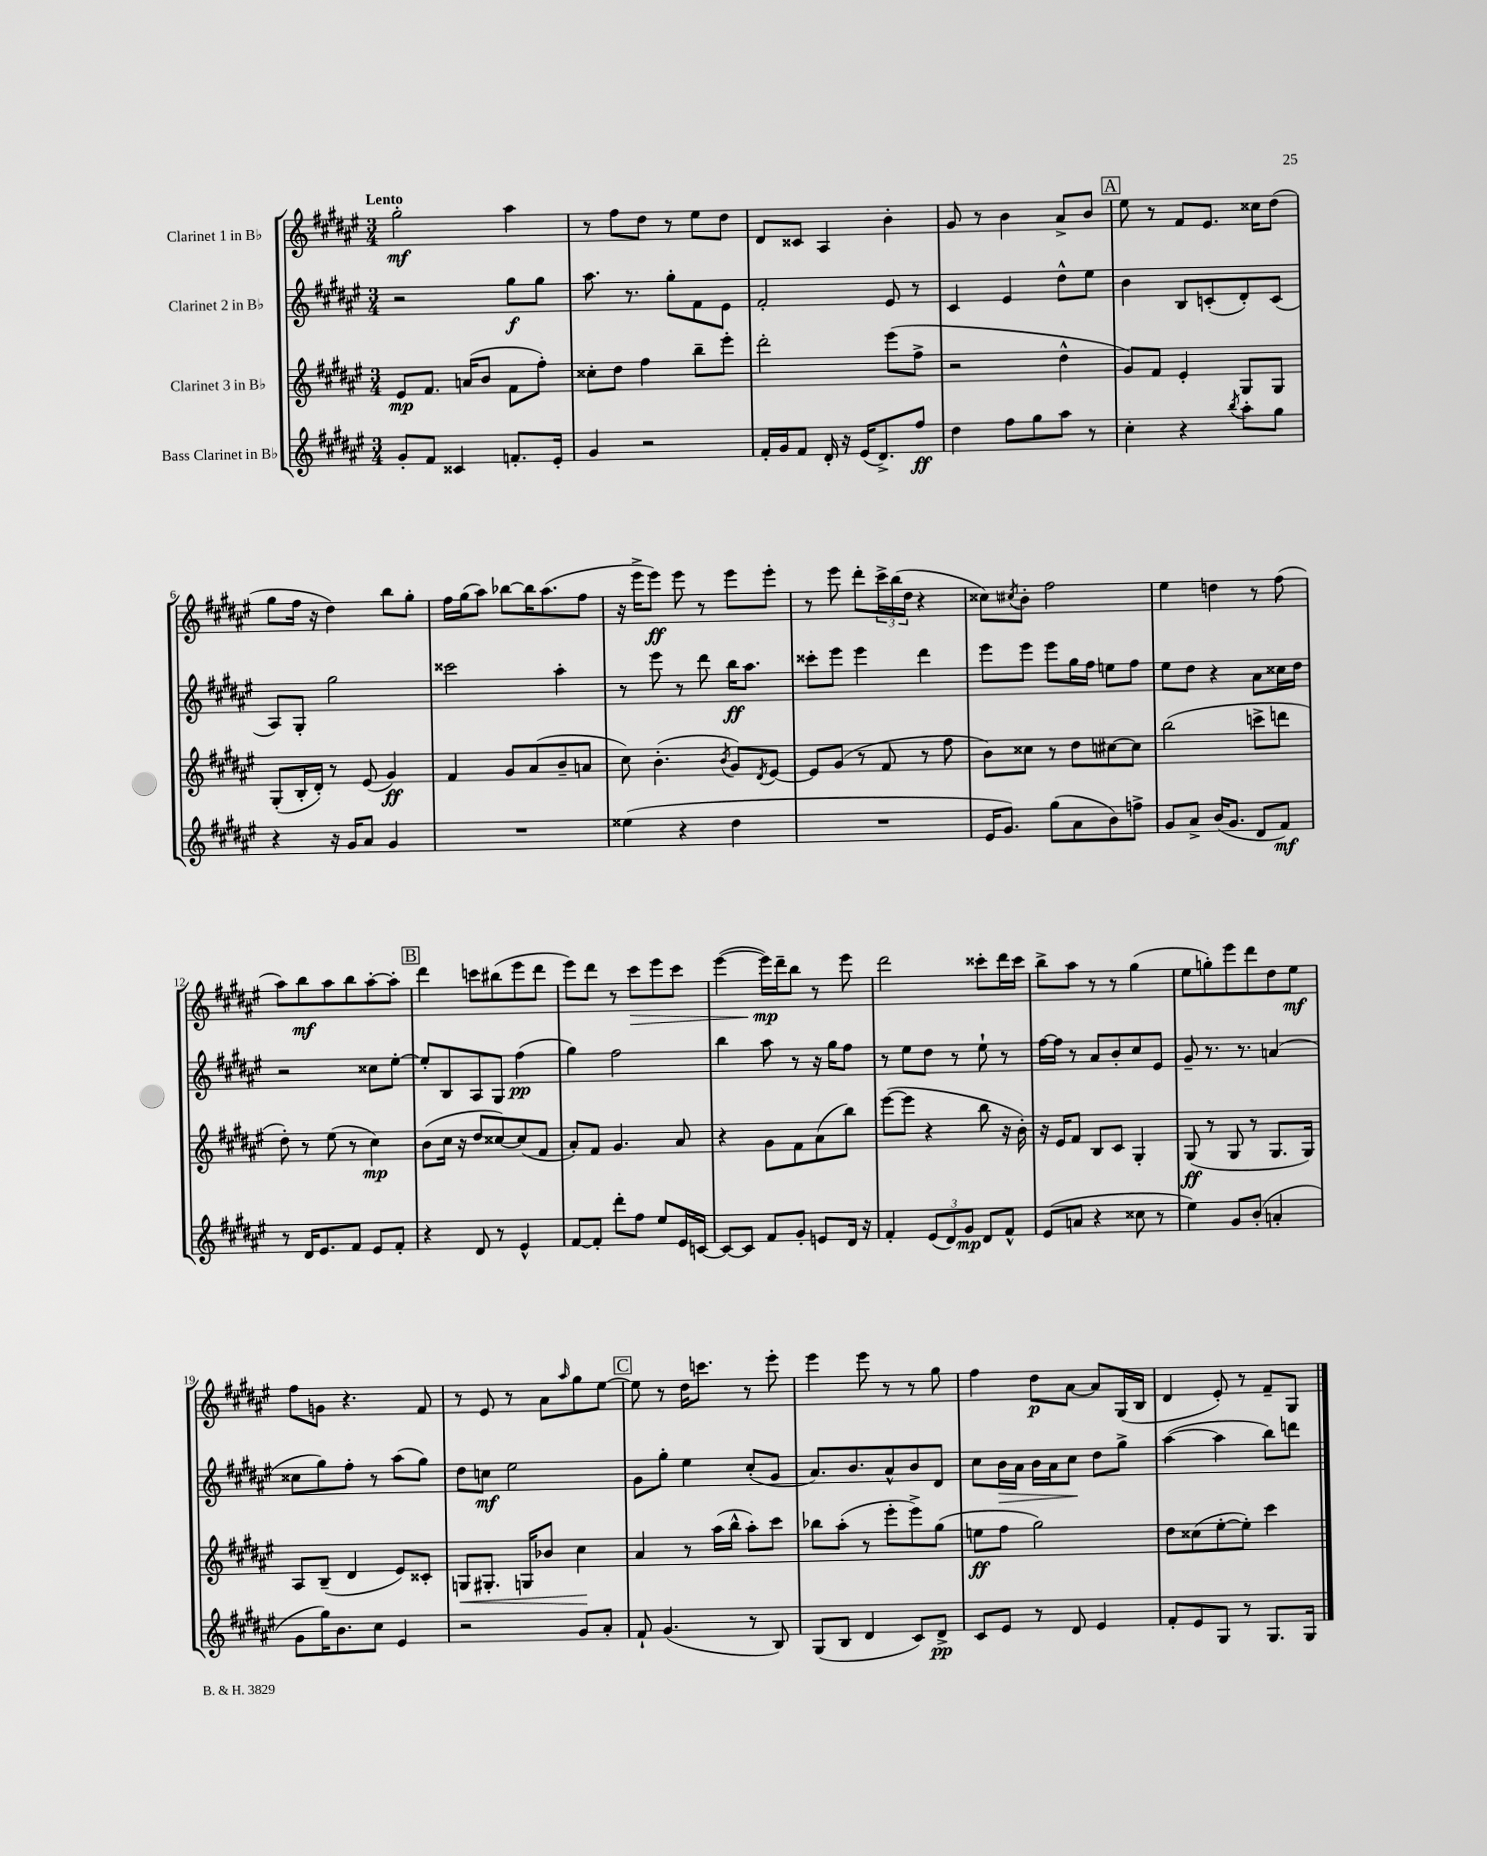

**kern	**kern	**kern	**kern
*staff4	*staff3	*staff2	*staff1
*clefG2	*clefG2	*clefG2	*clefG2
*k[f#c#g#d#a#e#]	*k[f#c#g#d#a#e#]	*k[f#c#g#d#a#e#]	*k[f#c#g#d#a#e#]
*M3/4	*M3/4	*M3/4	*M3/4
8g#'/L	8e#/L	2r	2gg#'\
8f#/J	8.f#/J	.	.
4c##/	.	.	.
.	(16a/LK	.	.
.	8b/J	.	.
8.f'/L	8f#\L	8gg#\L	4aa#\
.	8ff#'\J)	8gg#\J	.
16e#'/Jk	.	.	.
=	=	=	=
4g#/	8cc##'\L	8.aa#\	8r
.	8dd#\J	.	8ff#\L
.	.	8.r	.
2r	4ff#\	.	8dd#\J
.	.	8gg#'\L	8r
.	8bb~\L	8f#\	8ee#\L
.	8eee#'\J	8e#\J	8dd#\J
=	=	=	=
16f#'/LL	2ddd#'\	2f#'/	8d#/L
16g#/J	.	.	.
8f#/J	.	.	8c##/J
16d#'/	.	.	4A#/
16r	.	.	.
(16e#/LK	.	.	.
8.d#^/)	.	.	.
.	(8eee#\L	8e#/	4b'\
8ff#/J	8ff#^\J	8r	.
=	=	=	=
4dd#\	2r	4c#/	8g#/
.	.	.	8r
8ff#\L	.	4e#/	4b\
8gg#\	.	.	.
8aa#\J	4dd#^^\	8dd#^^\L	8a#^/L
8r	.	8ee#\J	8b/J
=	=	=	=
4cc#'\	8g#/L)	4b\	8ee#\
.	8f#/J	.	8r
4r	4e#'/	8B/L	8f#/L
.	.	(8c'/	8.e#/J
8qbb/	.	.	.
8aa#'\L	8G#/L	8d#'/)	.
.	.	.	16cc##\LK
8gg#\J	8G#/J	(8c/J	(8dd#\J
=	=	=	=
4r	(8G#'/L	8A#/L)	8gg#\L
.	16B'/L	8G#'/J	16ff#\Jk
.	16d#'/JJ)	.	16r
16r	8r	2gg#\	4dd#\)
16g#/LK	.	.	.
8a#/J	(8e#/	.	.
4g#/	4g#/)	.	8bb\L
.	.	.	8gg#'\J
=	=	=	=
2.r	4f#/	2ccc##\	16ff#\LL
.	.	.	(16gg#\J
.	.	.	8aa#\J)
.	8g#/L	.	[8bb-\L
.	(8a#/	.	16bb-\]K
.	.	.	(8.aa#\
.	8b~/	4aa#'\	.
.	8a/J	.	8ff#\J
=	=	=	=
(4ee##\	8cc#\)	8r	16r
.	.	.	16eee#^\LK
.	(4.b'\	8eee#\	8eee#\J)
4r	.	8r	8eee#\
.	.	8ddd#\	8r
.	8qb/	.	.
4dd#\	8g#/L)	16bb\LK	8eee#\L
.	.	8.aa#\J	.
.	8qd#/	.	.
.	[8e#/J	.	8eee#'\J
=	=	=	=
2.r	8e#/]L	8ccc##'\L	8r
.	(8g#/J	8eee#\J	8eee#\
.	8r	4eee#\	8ddd#'\L
.	8f#/	.	24ccc#^\L
.	.	.	(24bb\
.	.	.	24dd#\JJ
.	8r	4ddd#\	4r
.	8ff#\	.	.
=	=	=	=
16e#/LK	8b\L)	8eee#\L	8cc##\L)
8.g#/J)	.	.	.
.	.	.	8qcc#/
.	8cc##\J	8eee#\J	8b'\J
(8gg#\L	8r	8eee#\L	2ff#\
8a#\	8dd#\L	16gg#\L	.
.	.	16ff#\JJ	.
8b\)	[8cc#\	8ee\L	.
8ff^\J	8cc#\]J	8ff#\J	.
=	=	=	=
8g#/L	(2bb\	8ee#\L	4ee#\
8a#^/J	.	8dd#\J	.
(16b/LK	.	4r	4dd\
8.g#/J	.	.	.
8d#/L	8ccc^\L	8a#\L	8r
8f#/J)	8ddd\J	16cc##\L	(8ff#\
.	.	16dd#\JJ	.
=	=	=	=
8r	8dd#'\)	2r	8aa#\L)
16d#/LK	8r	.	8bb\
8.e#/	.	.	.
.	(8ee#\	.	8aa#\
8f#/J	8r	.	8bb\
8e#/L	4cc#\)	8cc##\L	[8aa#'\
8f#'/J	.	[8ee#'\J	8aa#'\]J
=	=	=	=
4r	(8b\L	8ee#'/]L	4ddd#\
.	16cc#\Jk	8B/	.
.	16r	.	.
8d#/	8dd#/L	8A#/	8ccc\L
8r	[8cc##/)	8G#/J	(8bb#\
4e#^^/	(8cc##/]	(4ff#\	8eee#\
.	8f#/J	.	8ddd#\J
=	=	=	=
[8f#/L	8a#'/L)	4gg#\)	8eee#\L)
8f#'/]J	8f#/J	.	8ddd#\J
8ddd#'\L	4.g#/	2ff#\	8r
8ff#\J	.	.	8ccc#\L
8ee#/L	.	.	8eee#\
16e#/L	8a#/	.	8ccc#\J
[16c/JJ	.	.	.
=	=	=	=
8c/_L	4r	4bb\	([4eee#\
8c/]J	.	.	.
8f#/L	8g#\L	8aa#\	16eee#\]LL)
.	.	.	16ddd#~\J
8g#'/J	8f#\	8r	8bb\J
8e/L	(8a#\	16r	8r
.	.	16gg#\LK	.
16d#/Jk	8bb\J)	8ff#\J	8eee#\
16r	.	.	.
=	=	=	=
4f#'/	([8eee#\L	8r	2ddd#\
.	8eee#\]J	8ee#\L	.
(12e#/L	4r	8dd#\J	.
12d#/)	.	.	.
.	.	8r	.
12g#/J	.	.	.
8d#/L	8bb\	8ee#`\	8ccc##'\L
8f#^^/J	16r	8r	16ddd#\L
.	16b'\)	.	16ccc##\JJ
=	=	=	=
(8e#/L	16r	[16ff#\LL	8bb^\L
.	16e#/LK	16ff#\]JJ	.
8a/J	8f#/J	8r	8aa#\J
4r	8B/L	8a#/L	8r
.	8c#/J	8b'/	8r
8cc##\	4G#'/	8cc#/	(4gg#\
8r	.	8e#/J	.
=	=	=	=
4ee#\)	(8G#/	8g#~/	8ee#\L
.	8r	8.r	8gg'\)
8g#/L	8G#/	.	8eee#\
.	.	8.r	.
(8b'/J	8r	.	8ddd#\
4a'/	8.G#/L	(4a/	8dd#\
.	.	.	8ee#\J
.	16G#/Jk)	.	.
=	=	=	=
8g#\L	8A#/L	8cc##\L	8ff#\L
16gg#\K)	(8B~/J	8gg#\)	8g\J
8.b\	.	.	.
.	4d#/	8ff#'\J	4.r
8cc#\J	.	8r	.
4e#/	8e#/L)	(8aa#\L	.
.	8c##'/J	8gg#\J)	8f#/
=	=	=	=
2r	8G/L	8dd#\L	8r
.	8.G#'/J	8cc\J	8e#/
.	.	2ee#\	8r
.	16G/LK	.	.
.	8b-/J	.	8a#\L
.	.	.	16qqaa#/
8g#/L	4cc#\	.	8gg#\
8a#'/J	.	.	[8ee#\J
=	=	=	=
8f#`/	4a#/	8g#\L	8ee#\]
(4.g#/	.	8gg#'\J	8r
.	8r	4ee#\	16dd#\LK
.	.	.	8.ccc\J
.	(16aa#\LL	.	.
.	16bb^^\JJ	.	.
8r	8aa#'\L)	(8cc#'/L	8r
8B/)	8ccc#\J	8g#/J	8eee#'\
=	=	=	=
(8G#/L	8bb-\L	8.a#/L)	4eee#\
8B/J	(8aa#'\J	.	.
.	.	8.b/	.
4d#/	8r	.	8eee#\
.	8eee#'\L	8a#^^/	8r
8c#/L)	8eee#^\)	8b/	8r
8d#^/J	(8gg#\J	8d#/J	8gg#\
=	=	=	=
8c#/L	8ee\L	8cc#\L	4ff#\
8e#/J	8ff#\J	16b\L	.
.	.	16a#\JJ	.
8r	2gg#\)	16b\LL	8dd#\L
.	.	16a#\J	.
8d#/	.	8cc#\J	[8a#\J
4e#/	.	8dd#\L	8a#/]L
.	.	8gg#^\J	(16G#/L
.	.	.	16B/JJ
=	=	=	=
8f#'/L	8dd#\L	([4aa#\	4d#/
8e#/	(8cc##\	.	.
8G#/J	[8ee#'\	4aa#\]	8e#'/)
8r	8ee#'\]J)	.	8r
8.G#/L	4ccc#\	8bb\L)	8f#~/L
.	.	8ddd\J	8G#/J
16G#/Jk	.	.	.
==	==	==	==
*-	*-	*-	*-
